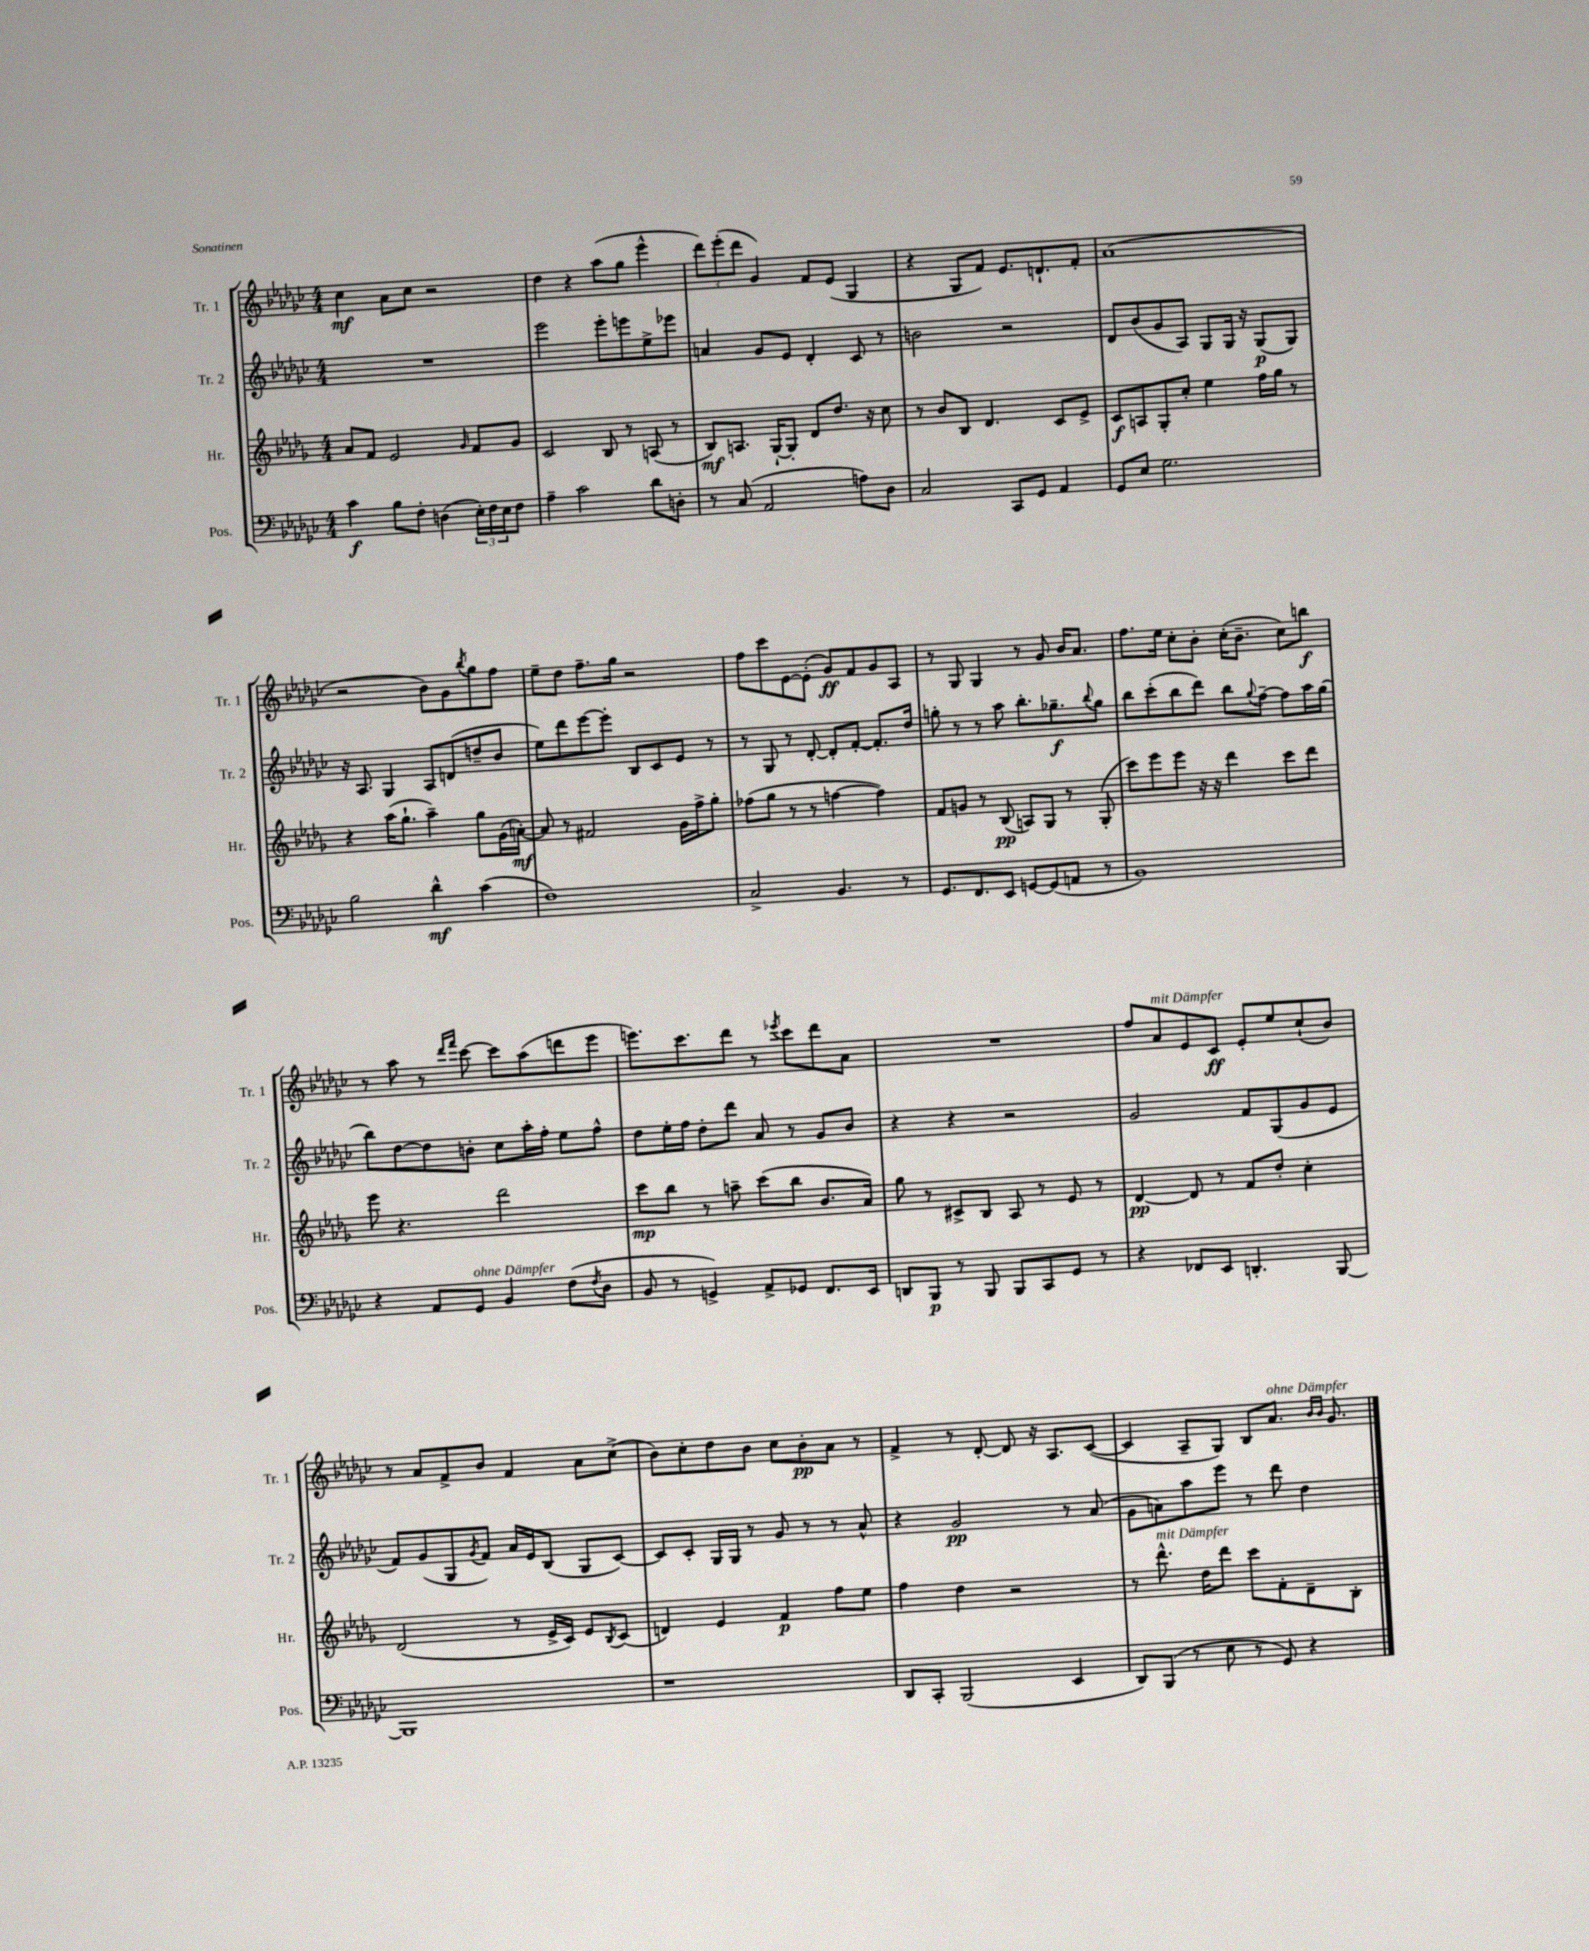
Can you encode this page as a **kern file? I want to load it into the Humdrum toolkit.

**kern	**kern	**kern	**kern
*staff4	*staff3	*staff2	*staff1
*clefF4	*clefG2	*clefG2	*clefG2
*k[b-e-a-d-g-c-]	*k[b-e-a-d-g-]	*k[b-e-a-d-g-c-]	*k[b-e-a-d-g-c-]
*M4/4	*M4/4	*M4/4	*M4/4
4c-	8a-	1r	4cc-
.	8f	.	.
8B-	2e-	.	8a-
8F'	.	.	8cc-
(4D	.	.	2r
.	16qqg-	.	.
24E-')	8f	.	.
24F	.	.	.
24E-	.	.	.
8F	8g-	.	.
=	=	=	=
4A-~	2c	2eee-	4dd-
2c-	.	.	4r
.	8B-	8eee-'	(8aa-
.	8r	8eee	8gg-
8d-	(8A	8ee-^	4eee-^^
8D'	8r	8eee-	.
=	=	=	=
8r	8B-)	4a	12ddd-)
.	.	.	(12eee-'
(8C-	8.A	.	.
.	.	.	12ddd-
2AA-	.	8g-	4g-)
.	[16G-`	.	.
.	8G-']	8e-	.
.	8d-	4d-'	8f
.	8.dd-	.	(8e-
8A)	.	8c-	4G-
.	16r	.	.
8D-	8cc	8r	.
=	=	=	=
2C-	8r	2b	4r
.	8b-	.	.
.	8B-	.	8G-
.	4.d-	.	8f)
8CC-	.	2r	8.e-
8GG-	.	.	.
.	.	.	8.d`
4AA-	8c	.	.
.	8e-^	.	8f'
=	=	=	=
8GG-	8c	8d-	(1a-
8E-	8A	(8b-	.
2.G-	8G-'	8g-	.
.	8cc'	8A-)	.
.	4ee-	8G-	.
.	.	16G-	.
.	.	16r	.
.	16ff	(8G-	.
.	16gg-	.	.
.	8r	8G-)	.
=	=	=	=
2B-	4r	16r	2r
.	.	8.A-	.
.	(16aa-	4G-	.
.	8.gg-`	.	.
4d-^^	4aa-~)	8A-	8b-)
.	.	(8d	8g-
.	.	.	8qbb-
(4c-	8gg-	8dd~	8gg-
.	(16g-	8b-	8ff
.	[16a')	.	.
=	=	=	=
1F)	8a]	8ee-)	8ee-~
.	8r	8ddd-	8dd-
.	2f#	[8eee-	8.ff~
.	.	8eee-']	.
.	.	.	16gg-
.	.	8B-	2r
.	.	8c-	.
.	16g-	8e-	.
.	16ff^	.	.
.	8gg-'	8r	.
=	=	=	=
2C-^	(8ff-	8r	8ff
.	8gg-	8G-	8ccc-
.	8r	8r	[8e-
.	8r	[8d-'	(8e-']
4.BB-	[4ff	8d-']	8g-)
.	.	[8f'	8f
.	4ff])	8.f']	8g-
8r	.	.	8A-
.	.	16dd-	.
=	=	=	=
8.GG-	8f	8gg'	8r
.	8g	8r	8G-
8.FF	.	.	.
.	8r	8r	4G-
8EE-	(8B-	8aa-	.
[8GG	8A)	8.bb-'	8r
(8GG]	8G-	.	8g-
.	.	8.gg-~	.
8AA	8r	.	16b-
.	.	.	8.a-
.	.	8qqbb-	.
8r	(8G-'	8gg-	.
=	=	=	=
1BB-)	8ccc)	8bb-	8.ff
.	8eee-	(8ccc-'	.
.	.	.	16ee-
.	8eee-	8bb-	8cc-'
.	16r	8ddd-)	8b-'
.	16r	.	.
.	4ddd-	8bb-	(16cc-'
.	.	.	8.b-~
.	.	8qqgg-	.
.	.	[8ff~	.
.	8ccc	8ff]	8cc-)
.	8ddd-	16aa-	8bb
.	.	(16gg-	.
=	=	=	=
4r	8eee-	8bb-)	8r
.	4.r	[8dd-	8aa-
8AA-	.	8dd-]	8r
.	.	.	16qqddd-
.	.	.	16qqfff
8GG-	.	8b'	[8ccc-
4BB-	2ddd-	8cc-	8ccc-]
.	.	16aa-'	(8aa-
.	.	16ff'	.
(8F	.	8ee-	8ddd
8qF	.	.	.
8D-	.	8ff^^	8eee-
=	=	=	=
8BB-	8ccc	8dd-	8.eee)
8r	8bb-	16ee-'	.
.	.	16ff	8.ccc-
4GG^)	8r	8dd-'	.
.	8aa~	8ddd-	8ddd-
8AA-^	(8ccc	8a-	8r
.	.	.	8qeee-
8GG-	8bb-	8r	8ccc-
8.FF	8.b-	8g-	8ddd-
.	.	8b-	8a-
16EE-	16a-)	.	.
=	=	=	=
8DD	8gg-	4r	1r
8BBB-	8r	.	.
8r	8c#^	4r	.
8BBB-	8B-	.	.
8BBB-	8A-	2r	.
8CC-	8r	.	.
8GG-	8e-	.	.
8r	8r	.	.
=	=	=	=
4r	[4d-	2g-	8ff
.	.	.	8a-
8FF-	8d-]	.	8e-
8EE-	8r	.	8c-
4.DD'	8f	8f	8e-'
.	8dd-'	(8G-	8ee-
.	4cc'	8g-	(8cc-`
[8BBB-	.	8e-	8b-)
=	=	=	=
1BBB-]	(2d-	8f)	8r
.	.	(8g-	8a-
.	.	8G-	8f^
.	.	8qg-	.
.	.	8f)	8b-
.	8r	16a-	4f
.	.	16e-	.
.	16e-^	(8B-	.
.	16c)	.	.
.	8e-	8G-	8a-
.	8qB-	.	.
.	(8c	[8c-)	(8cc-^
=	=	=	=
1r	4d)	8c-]	8b-)
.	.	8c-'	8cc-'
.	4e-	16G-	8dd-
.	.	16G-	.
.	.	8r	8b-
.	4f	8g-	8cc-
.	.	8r	8b-'
.	8ff	8r	8a-
.	8ee-	8a-^^	8r
=	=	=	=
8DD-	4ff	4r	4f^
8CC-'	.	.	.
(2BBB-	4dd-	2g-	8r
.	.	.	[8d-'
.	2r	.	8d-]
.	.	.	16r
.	.	.	8.A-
4EE-	.	8r	.
.	.	(8a-	([8c-
=	=	=	=
8DD-)	8r	8g-	4c-]
(8BBB-	8.ddd-^^	8a)	.
8r	.	8aa-	8A-~
.	16dd-	.	.
8E-	8ddd-	8eee-	8G-)
8r	8ccc	8r	8B-
8GG-)	8f'	8ddd-	8.a-
4r	8d-~	4dd-	.
.	.	.	16qqb-
.	.	.	16qqb-
.	.	.	8.g-
.	8B-'	.	.
==	==	==	==
*-	*-	*-	*-
